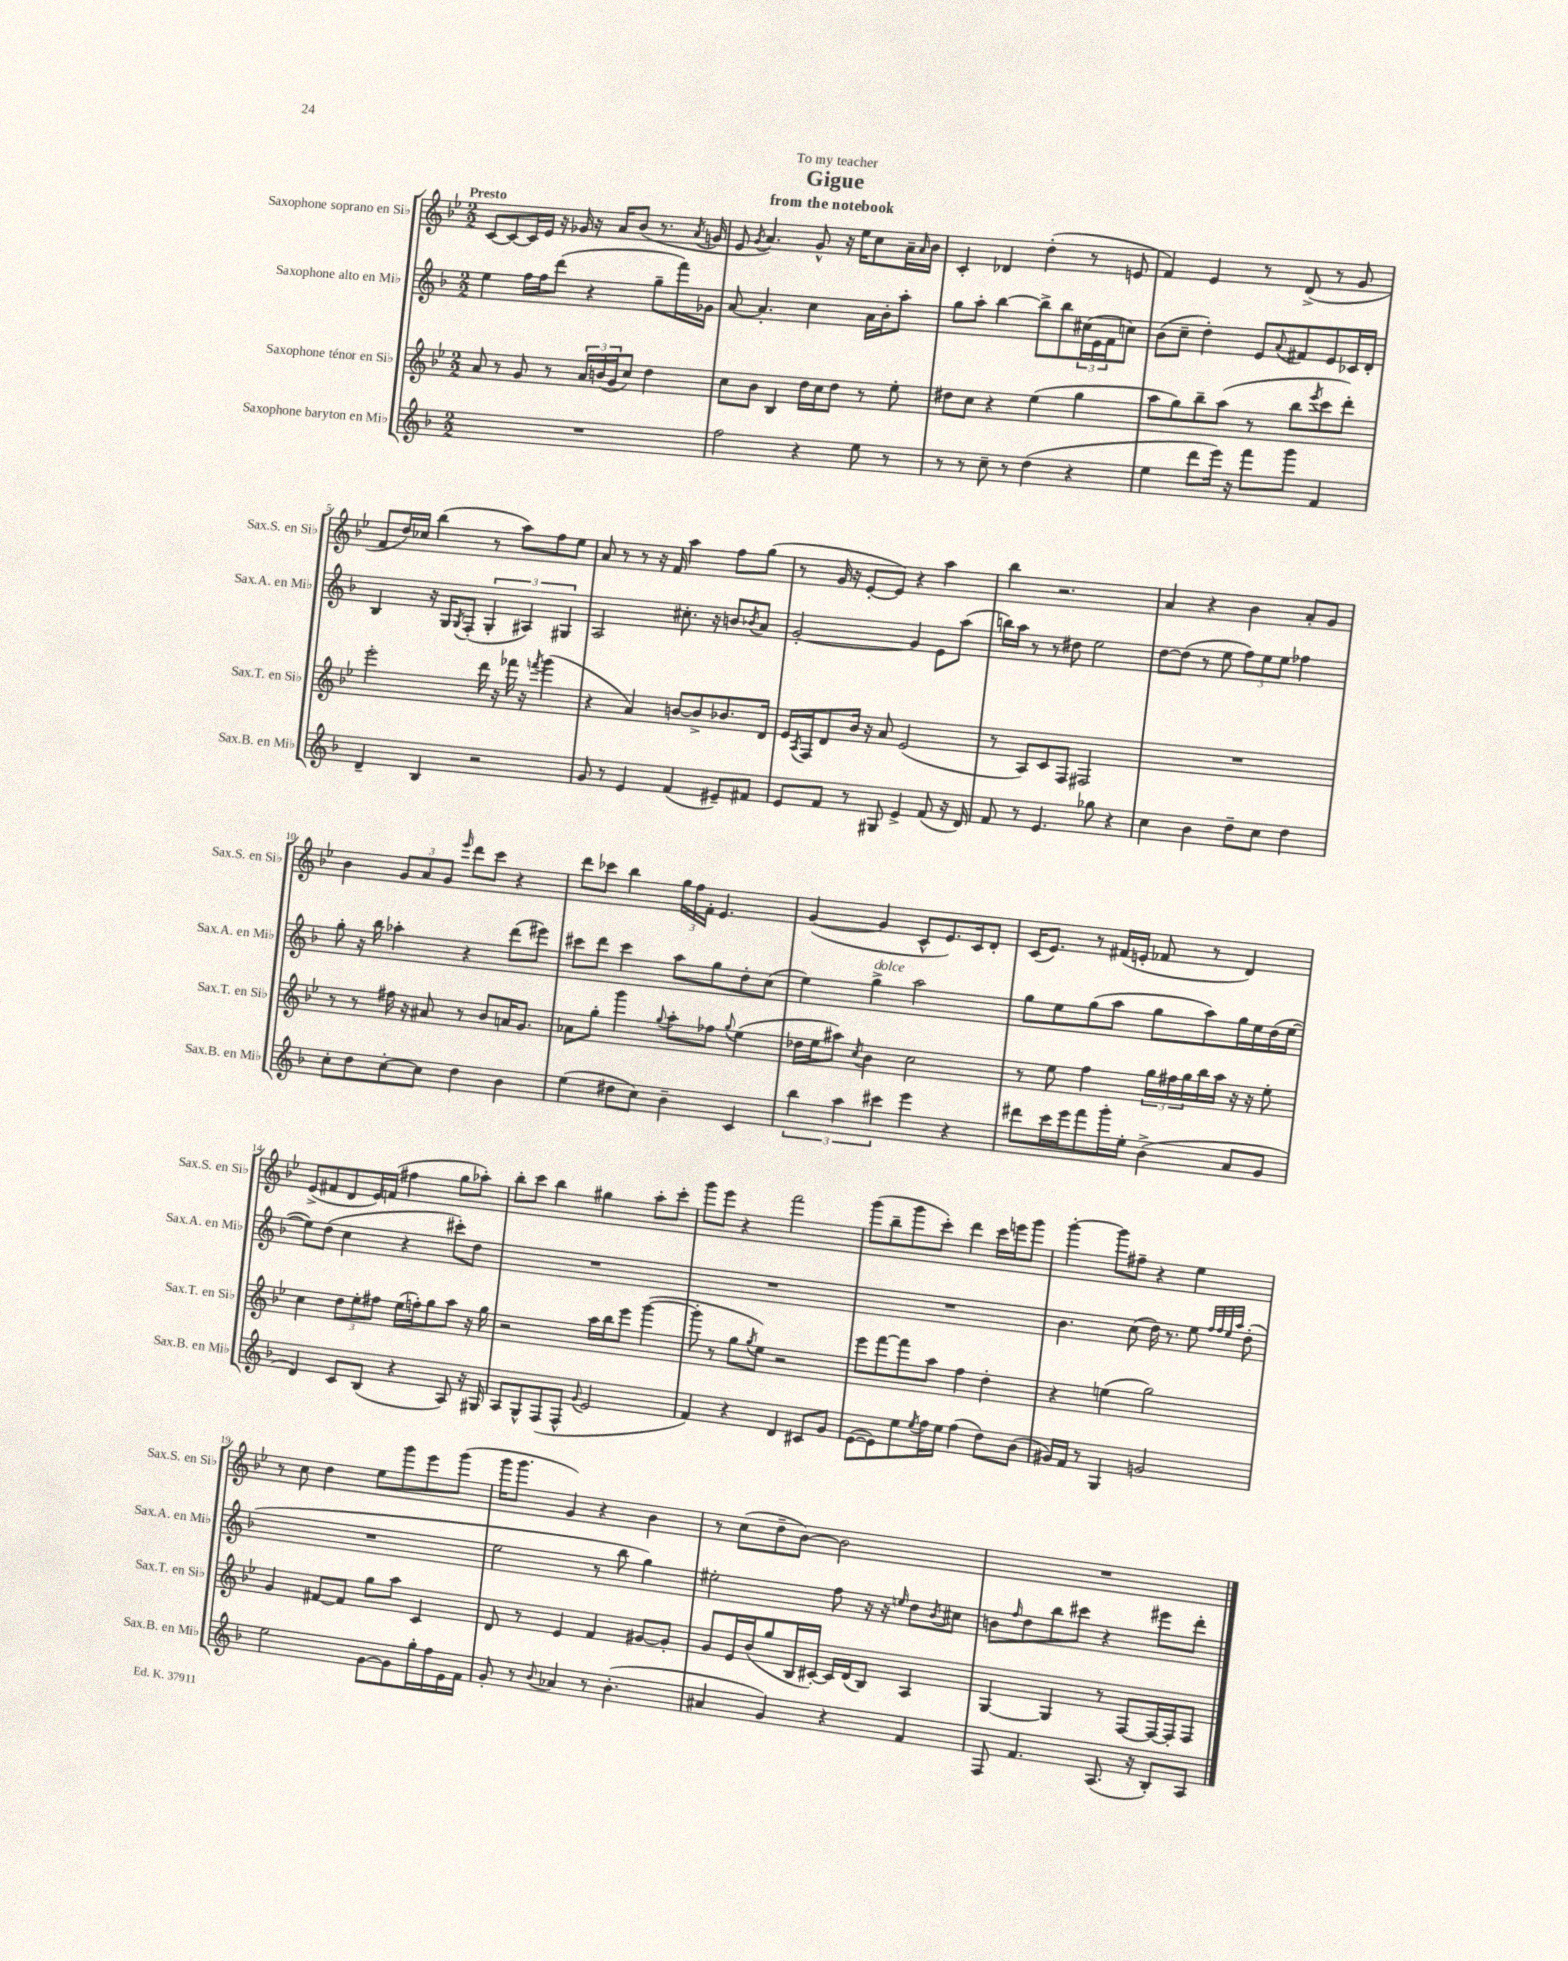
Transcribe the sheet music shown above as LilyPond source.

\header { title = "Gigue" subtitle = "from the notebook" dedication = "To my teacher" }
<<
\new StaffGroup <<
\new Staff = "s0" \with { instrumentName = "Saxophone soprano en Sib" shortInstrumentName = "Sax.S. en Sib" } {
    \clef treble \key bes \major \numericTimeSignature \time 2/2 \tempo "Presto"
    c'8~ c'8~ c'16 ees'16 r16 ges'16 r16 a'16 bes'8( r8. \acciaccatura { a'8 } g'16 |
    ees'8 \acciaccatura { g'8 } a'4.) g'8-^ r16 ees''16 c''8 a'16-- \grace { a'16 } bes'16 |
    c'4-. des'4 d''4-.( r8 e'8 |
    f'4) ees'4 r8 d'8->( r8 g'8 |
    f'8 d''16) ces''16 bes''4( r8 a''8) f''8 ees''8 |
    a'8 r8 r8 r16 f'16 a''4 f''8 g''8( |
    r8 g'16 r16 ees'8~-. ees'8) r4 a''4 |
    bes''4 r2. |
    a'4 r4 bes'4 a'8-. g'8 |
    bes'4 \tuplet 3/2 { g'8 a'8 g'8 } \grace { ees'''16 } d'''8 c'''8 r4 |
    d'''8 ces'''8 bes''4 \tuplet 3/2 { g''16 f''16 f'16-. } ees'4. |
    g'4~( g'4 c'8-^ ees'8.) c'16 d'8-. |
    c'16( ees'8.) r8 fis'16( e'16-. fes'8 r8 d'4) |
    ees'8->( fis'8 d'8 ees'16) f'16( fis''4 g''8 aes''8-.) |
    bes''8-. c'''8 bes''4 gis''4 a''8-. c'''8-. |
    g'''8 ees'''8 r4 f'''2 |
    g'''8( bes''8-- g'''8 c'''8-.) d'''4 c'''16 e'''16 g'''8 |
    g'''4~-. g'''8 fis''8-- r4 ees''4 |
    r8 c''8 d''4 ees''8 g'''8 ees'''8 g'''8( |
    g'''16 g'''8. g'4) r4 bes'4 |
    r8 c''8( d''8-- bes'8~) bes'2 |
    R1 \bar "|." |
}
\new Staff = "s1" \with { instrumentName = "Saxophone alto en Mib" shortInstrumentName = "Sax.A. en Mib" } {
    \clef treble \key f \major \numericTimeSignature \time 2/2
    e''4 f''16 f''16 d'''8( r4 g''8-- f'''16) ges'16 |
    a'8~ a'4.-. c''4 a'16 bes'16-. a''8-. |
    g''8 a''8-. bes''4~ bes''8-> bes''8 \tuplet 3/2 { cis''16( e'16 f'16 } c''8) |
    bes'8( c''8-- d''4-.) e'8 \appoggiatura { a'8 } fis'8 e'8 ces'16 d'16-. |
    bes4 r16 g16 \acciaccatura { g8 } f8-.( \tuplet 3/2 { g4-. ais4) gis4 } |
    a2 cis''8.-. r16 b'8 \acciaccatura { bes'8 } a'8 |
    g'2~-. g'4 e'8 a''8( |
    b''16) a''16 r8 r8 dis''8 e''2 |
    d''8~ d''8( r8 e''8 \tuplet 3/2 { f''8) e''8 e''8 } fes''4 |
    g''8-. r16 bes''16 aes''4-. r4 d'''8( eis'''8) |
    cis'''8 d'''8 cis'''4 a''8 g''8 d''8-. c''8( |
    e''4) g''4->^\markup { \italic "dolce" } a''2 |
    g''8 e''8 g''8( a''8 g''8 a''8) g''16 e''16 d''16( e''16~ |
    e''8) d''8( c''4 r4 cis'''8-.) d''8 |
    R1 |
    R1 |
    R1 |
    bes'4. c''8( d''16) r8. e''8 \grace { f''32 f''32 e''32 a''32 } d''8-.( |
    R1 |
    e''2 r8 bes''8 g''4) |
    eis''2-. f''8 r16 r16 \grace { e''16 } d''8 \acciaccatura { bes'8 } cis''8 |
    b'8 \grace { f''16 } d''8 bes''8 cis'''8 r4 eis'''8 d'''8-. \bar "|." |
}
\new Staff = "s2" \with { instrumentName = "Saxophone ténor en Sib" shortInstrumentName = "Sax.T. en Sib" } {
    \clef treble \key bes \major \numericTimeSignature \time 2/2
    a'8 r8 g'8 r8 \tuplet 3/2 { a'16 b'16( g'16 } c''8) d''4 |
    c''8 bes'8 bes4 d''16 c''16 d''8 r8 ees''8-. |
    dis''8 c''8 r4 ees''4( g''4 |
    a''8 g''8) bes''8-- a''8( r8 bes''8 \acciaccatura { ees'''8 } c'''8 d'''8-.) |
    ees'''2-. d'''16 r16 fes'''16 r16 \acciaccatura { f'''8 } g'''4( |
    r4 a'4) b'8~ b'8-> bes'8. d'16 |
    ees'16 \acciaccatura { a8 } f16 d'8 bes'16 r16 a'8 ees'2( |
    r8 a8) c'8 f8 fis2 |
    R1 |
    r8 r8 fis''16 r16 ais'8 r8 bes'8 a'16 g'8. |
    aes'8 g''8-. g'''4 \appoggiatura { g''8 } a''8-. fes''8 \appoggiatura { g''8 } ees''4( |
    des''16 ees''16 ais''8) \acciaccatura { c''8 } bes'4 c''2 |
    r8 ees''8 f''4 \tuplet 3/2 { g''16 fis''16 g''16 } bes''16 a''16 r16 r16 ees''8-. |
    c''4 \tuplet 3/2 { d''8 ees''8-. fis''8 } ees''16( f''16-.) g''8 a''8 r16 g''16 |
    r2 a''16 bes''16 ees'''8 g'''4~( |
    g'''8-. r8 g''8 \acciaccatura { g''8 } ees''8) r2 |
    ees'''8 f'''8~ f'''8 a''8 f''4 d''4-. |
    r4 e''4( g''2) |
    g'4 fis'8~ fis'8 g''8 a''8 c'4 |
    d'8 r8 ees'4 f'4 gis'8~ gis'8-. |
    g'8 ees'16 bes'16( g''8 bes16 cis'16~-.) cis'16 d'16( bes8) a4 |
    g4~ g4 r8 f8~ f16~ f16-. f8 \bar "|." |
}
\new Staff = "s3" \with { instrumentName = "Saxophone baryton en Mib" shortInstrumentName = "Sax.B. en Mib" } {
    \clef treble \key f \major \numericTimeSignature \time 2/2
    R1 |
    f''2 r4 e''8 r8 |
    r8 r8 c''8-- r8 d''4( r4 |
    e''4 d'''8 e'''16) r16 f'''8 g'''8 f'4 |
    d'4-- bes4 r2 |
    g'8 r8 e'4 f'4( eis'8--) fis'8 |
    e'8 f'8 r8 gis8 e'4-> f'8( r16 d'16) |
    f'8 r8 e'4. ges''8 r4 |
    c''4 bes'4 d''8-- c''8 d''4 |
    c''8-. d''8 c''8~-. c''8 d''4 bes'4 |
    e''4( dis''8 c''8) bes'4-- c'4 |
    \tuplet 3/2 { bes''4 a''4 cis'''4 } e'''4 r4 |
    dis'''8 c'''16 e'''16 f'''8 g'''16-. e''16-. bes'4->( a'8 g'8 |
    d'4) c'8 bes8( r4 a8) r16 gis16 |
    a8 g8-^ f8( f8-^ \appoggiatura { g'8 } e'2 |
    f'4) r4 d'4 cis'8 g'8 |
    e'8~( e'8) e''8 \acciaccatura { e''8 } f''16 e''16 f''4( d''8) bes'8( |
    gis'16) f'16 r8 g4 g'2 |
    e''2 g'8~ g'8 g''16-. f''16 e'16 f'16 |
    g'8-. r8 \appoggiatura { bes'8 } aes'4 r8 bes'4.-.( |
    ais'4 g'4) r4 f'4 |
    f8 f'4. a8.( r16 bes8-.) a8 \bar "|." |
}
>>
>>
